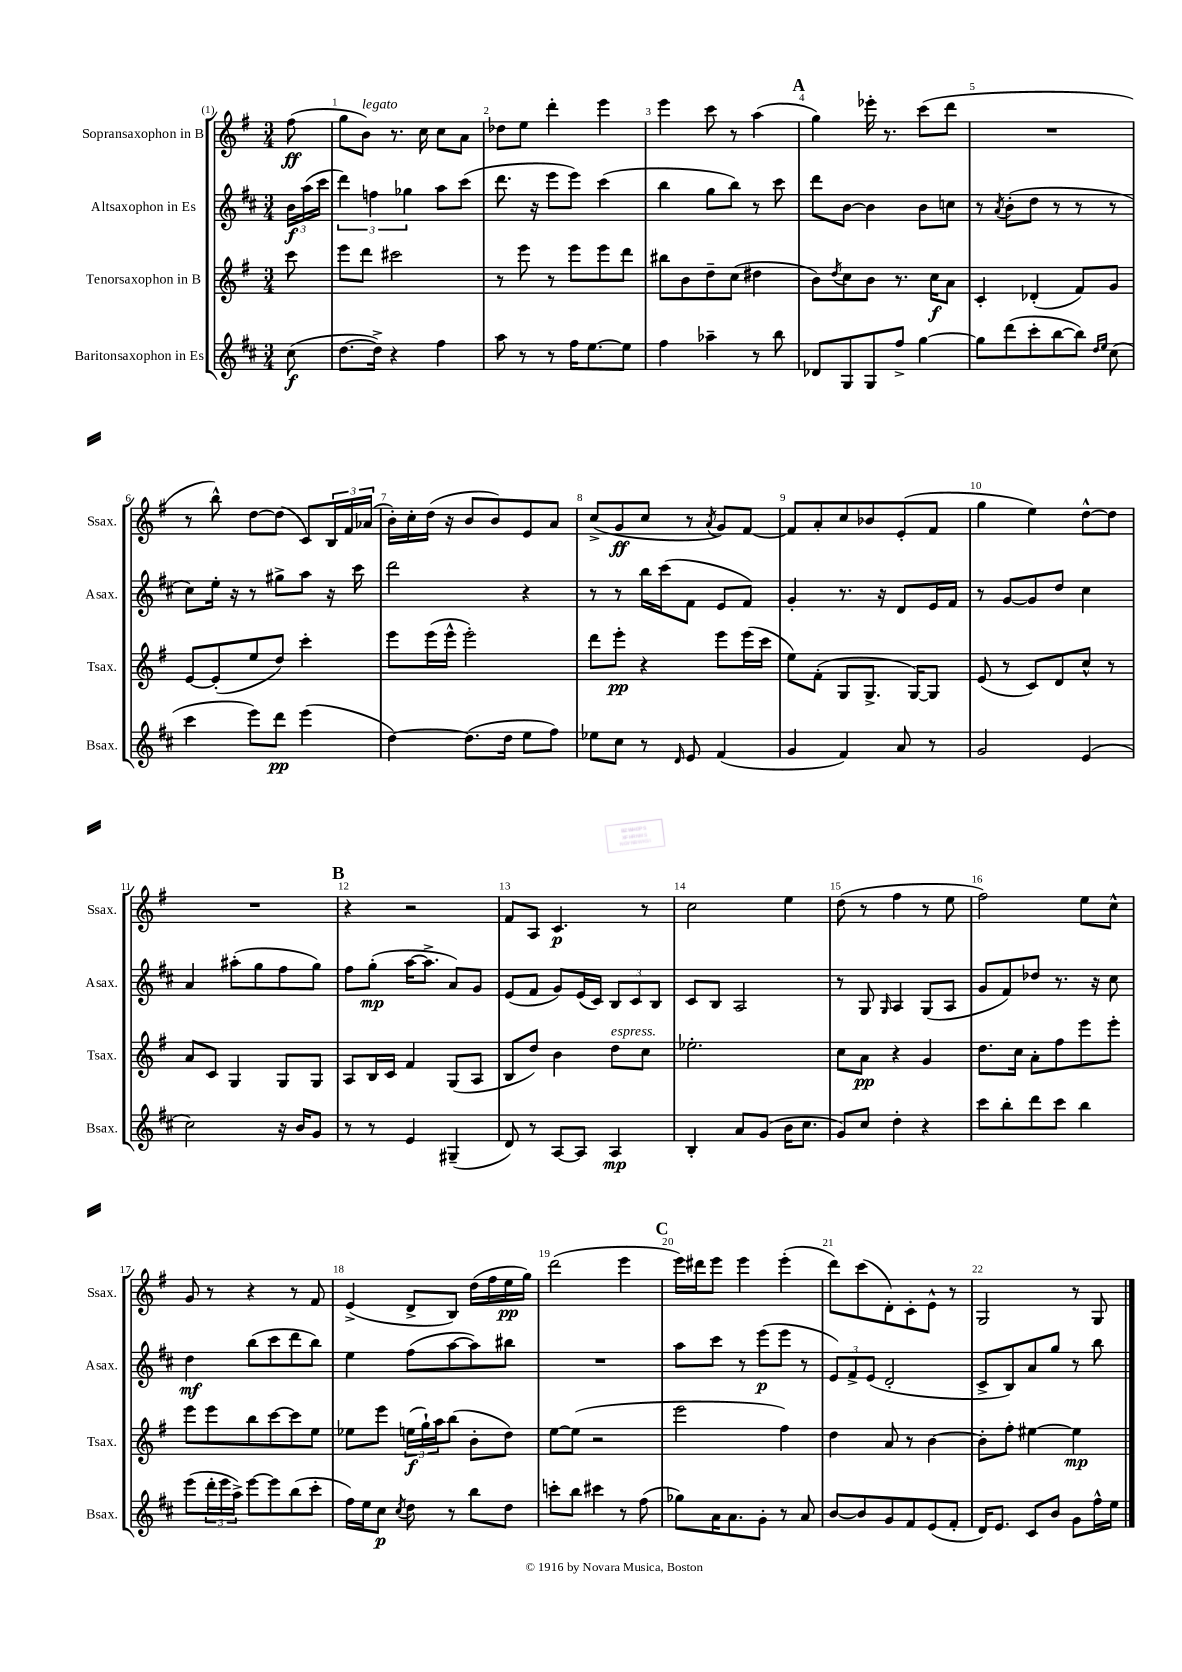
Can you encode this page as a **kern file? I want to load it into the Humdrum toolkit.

**kern	**kern	**kern	**kern
*staff4	*staff3	*staff2	*staff1
*clefG2	*clefG2	*clefG2	*clefG2
*k[f#c#]	*k[f#]	*k[f#c#]	*k[f#]
*M3/4	*M3/4	*M3/4	*M3/4
(8cc#	8ccc	24b	(8ff#
.	.	(24aa	.
.	.	24ccc#	.
=	=	=	=
[8.dd	8eee	6ddd)	8gg
.	8ddd	.	8b)
.	.	6ff	.
16dd^])	.	.	.
4r	2ccc#	.	8.r
.	.	6gg-	.
.	.	.	16cc
4ff#	.	8aa	8cc
.	.	(8ccc#	8a
=	=	=	=
8aa	8r	8.ddd	8dd-
8r	8eee	.	8ee
.	.	16r	.
8r	8r	8eee	4ddd'
16ff#	8eee	8eee)	.
[8.ee	.	.	.
.	8eee	(4ccc#	4eee
8ee]	8ddd	.	.
=	=	=	=
4ff#	8bb#	4bb	4eee
.	8b	.	.
4aa-~	8dd~	8gg	8ccc
.	(8cc	8bb)	8r
8r	4dd#	8r	(4aa
8bb	.	8ccc#	.
=	=	=	=
8d-	8b)	8ddd	4gg)
.	8qdd	.	.
8G	8cc	[8b	.
8G	8b	4b]	16eee-'
.	.	.	8.r
8ff#^	8.r	.	.
[4gg	.	8b	(8ccc
.	16cc	.	.
.	8a	8cc	8ddd
=	=	=	=
8gg]	4c'	8r	2.r
.	.	8qa	.
(8ddd	.	(8b'	.
8ccc#'	(4d-'	8dd	.
[8bb	.	8r	.
8bb])	8f#)	8r	.
16qqdd	.	.	.
16qqee	.	.	.
(8cc#	8g	8r	.
=	=	=	=
4ccc#	[8e	8cc#)	8r
.	(8e']	16ee'	8bb^^)
.	.	16r	.
8eee)	8ee	8r	[8dd
8ddd	8dd)	8gg#^	(8dd]
(4eee	4ccc'	8aa	8c)
.	.	16r	24B
.	.	.	24f#
.	.	16ccc#	.
.	.	.	(24a-
=	=	=	=
[4dd)	8eee	2ddd	16b')
.	.	.	16cc'
.	(16eee	.	(16dd
.	16eee^^	.	16r
(8.dd]	2eee')	.	8b
.	.	.	8b)
16dd	.	.	.
8ee	.	4r	8e
8ff#)	.	.	8a
=	=	=	=
8ee-	8ddd	8r	(8cc^
8cc#	8eee'	8r	8g
8r	4r	16bb	8cc
.	.	(16ccc#	.
16qqd	.	.	.
8e	.	8f#	8r
.	.	.	8qa
(4f#	8eee	8e	8g)
.	(16eee	8f#)	[8f#
.	16ccc	.	.
=	=	=	=
4g	8ee)	4g'	8f#]
.	(8f#'	.	8a'
4f#)	8G	8.r	8cc
.	8.G^	.	8b-
.	.	16r	.
8a	.	8d	(8e'
.	[16G)	.	.
8r	8G]	16e	8f#
.	.	16f#	.
=	=	=	=
2g	(8e	8r	4gg
.	8r	[8g	.
.	8c)	8g]	4ee)
.	8d	8dd	.
(4e	8cc^^	4cc#	[8dd^^
.	8r	.	8dd]
=	=	=	=
2cc#)	8a	4a	2.r
.	8c	.	.
.	4G	(8aa#'	.
.	.	8gg	.
16r	8G	8ff#	.
16b	.	.	.
8g	8G	8gg)	.
=	=	=	=
8r	8A	8ff#	4r
8r	16B	(8gg'	.
.	16c	.	.
4e	4f#	[16aa	2r
.	.	8.aa^]	.
(4G#~	(8G	8a)	.
.	8A	8g	.
=	=	=	=
8d)	8B	(8e	8f#
8r	8dd)	8f#	8A
[8A	4b	8g)	4.c
8A]	.	(16e	.
.	.	16c#)	.
4A	8dd	12B	.
.	.	12c#	.
.	8cc	.	8r
.	.	12B	.
=	=	=	=
4B'	2.ee-'	8c#	2cc
.	.	8B	.
8a	.	2A	.
(8g	.	.	.
16b	.	.	4ee
8.cc#	.	.	.
=	=	=	=
8g)	8cc	8r	(8dd
8cc#	8a	8G	8r
.	.	16qqG	.
4dd'	4r	4A	4ff#
4r	4g	(8G	8r
.	.	8A	8ee
=	=	=	=
8ccc#	8.dd	8g	2ff#)
8bb'	.	8f#)	.
.	16cc	.	.
8ddd	8a'	8dd-	.
8ccc#	8ff#	8.r	.
4bb	8eee	.	8ee
.	.	16r	.
.	8eee'	8cc#	8cc^^
=	=	=	=
(8eee	8eee	4dd	8g
24ddd'	8eee	.	8r
24eee	.	.	.
24aa^)	.	.	.
[8eee	8bb	(8bb	4r
8eee]	[8ccc	8ccc#	.
(8bb	8ccc]	8ddd	8r
8ccc#'	8ee	8bb)	8f#
=	=	=	=
16ff#)	8ee-	4ee	(4e^
16ee	.	.	.
8cc#	8eee	.	.
8qcc#	.	.	.
8dd	(24ee	(8ff#	8d^
.	24gg`)	.	.
.	24aa	.	.
8r	(8bb	[8aa	8B)
8bb	8b'	8aa])	(16dd
.	.	.	16ff#
8dd	8dd)	8bb#	16ee
.	.	.	16gg)
=	=	=	=
8ccc'	[8ee	2.r	(2ddd
8bb	(8ee]	.	.
4ccc#	2r	.	.
8r	.	.	4eee
(8ff#	.	.	.
=	=	=	=
8gg-)	2eee	8aa	16eee)
.	.	.	16ddd#
16a	.	8ccc#	8eee
8.a	.	.	.
.	.	8r	4eee
8g'	.	(8eee	.
8r	4ff#)	8eee	(4eee'
8a	.	8r	.
=	=	=	=
[8b	4dd	12e)	8ddd)
.	.	12f#^	.
8b]	.	.	(8ccc
.	.	(12e	.
8g	8a	2d'	8d')
8f#	8r	.	8c'
(8e	[4b	.	8e^^
8f#'	.	.	8r
=	=	=	=
16d)	8b']	8c#^	2G
8.e	.	.	.
.	8ff#'	8B)	.
8c#	[4ee#	8a	.
8b	.	8gg	.
8g	4ee#]	8r	8r
16ff#^^	.	8bb	8G
16ee	.	.	.
==	==	==	==
*-	*-	*-	*-
